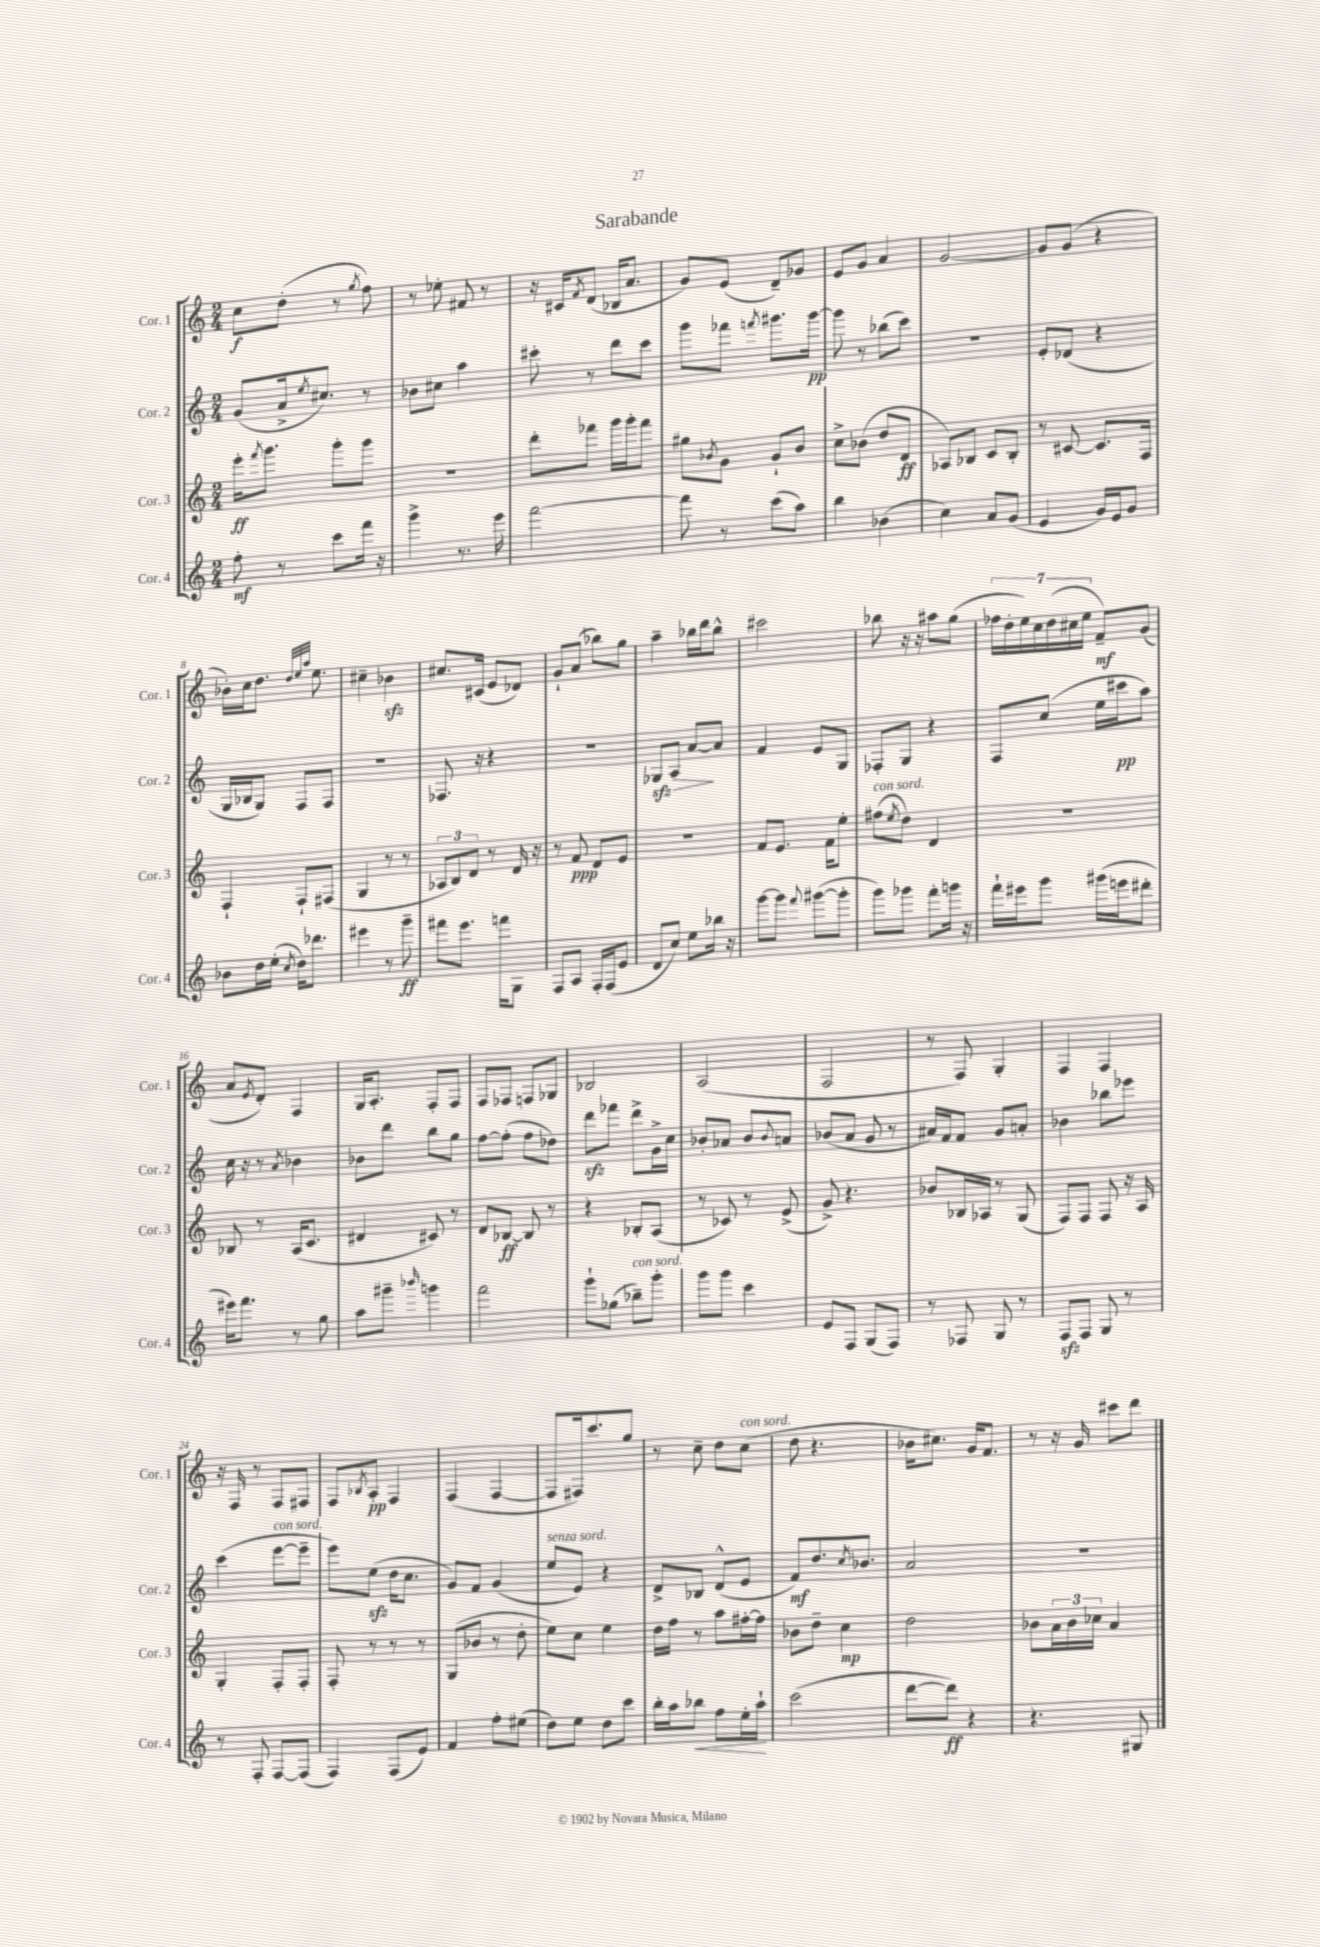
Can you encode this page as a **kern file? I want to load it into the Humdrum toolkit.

**kern	**dynam	**kern	**dynam	**kern	**dynam	**kern	**dynam
*part4	*part4	*part3	*part3	*part2	*part2	*part1	*part1
*staff4	*staff4	*staff3	*staff3	*staff2	*staff2	*staff1	*staff1
*I"Cor. 4	*	*I"Cor. 3	*	*I"Cor. 2	*	*I"Cor. 1	*
*I'Cor. 4	*	*I'Cor. 3	*	*I'Cor. 2	*	*I'Cor. 1	*
*clefG2	*	*clefG2	*	*clefG2	*	*clefG2	*
*k[]	*	*k[]	*	*k[]	*	*k[]	*
*M2/4	*	*M2/4	*	*M2/4	*	*M2/4	*
=1	=1	=1	=1	=1	=1	=1	=1
8ff'\	mf	16eee'\KL	ff	(8g/L	.	8cc\L	f
.	.	8qfff/	.	.	.	.	.
.	.	8.ggg\J	.	.	.	.	.
8r	.	.	.	16a^/k	.	(8dd'\J	.
.	.	.	.	8qee/	.	.	.
.	.	.	.	8.cc#X/J)	.	.	.
8ccc\L	.	8ggg'\L	.	.	.	8r	.
.	.	.	.	.	.	8qgg/	.
16fff\Jk	.	8ggg\J	.	8r	.	8ff\)	.
16r	.	.	.	.	.	.	.
=2	=2	=2	=2	=2	=2	=2	=2
4ggg^\	.	2r	.	8b-X\L	.	8r	.
.	.	.	.	8cc#X\J	.	8ee-X'\	.
8.r	.	.	.	4aa\	.	8f#X/	.
.	.	.	.	.	.	8r	.
16eee\	.	.	.	.	.	.	.
=3	=3	=3	=3	=3	=3	=3	=3
[2fff\	.	8ddd'\L	.	8ccc#X'\	.	16r	.
.	.	.	.	.	.	16c#X/KL	.
.	.	.	.	.	.	8qf/	.
.	.	8fff-X\J	.	8r	.	(8d/J	.
.	.	16ggg\LL	.	8ddd\L	.	16B-X/KL	.
.	.	16ggg'\J	.	.	.	8.a/J	.
.	.	8fff-\J	.	8ccc#\J	.	.	.
=4	=4	=4	=4	=4	=4	=4	=4
8fff\]	.	8gg#X\L	.	8ggg\L	.	8g/L)	.
.	.	8qb-X/	.	.	.	.	.
8r	.	8g\J	.	8fff-X\J	.	(8e/J	.
.	.	.	.	8qfffn/	.	.	.
(8ccc\L	.	8g`/L	.	8.ggg#X\L	.	8d~/L)	.
8aa\J)	.	8b-/J	.	.	.	8g-X/J	.
.	.	.	.	[16ggg#\Jk	pp	.	.
=5	=5	=5	=5	=5	=5	=5	=5
4bb\	.	8cc^\L	.	8ggg#\]	.	8e/L	.
.	.	(8b-X\J	.	8r	.	8g/J	.
(4b-X\	.	8dd/L	.	(8bb-X\L	.	4a/	.
.	.	8d/J	ff	8ccc\J)	.	.	.
=6	=6	=6	=6	=6	=6	=6	=6
4cc\)	.	8A-X/L)	.	2r	.	[2g/	.
.	.	8B-X/J	.	.	.	.	.
8a/L	.	8c/L	.	.	.	.	.
(8g/J	.	8B-'/J	.	.	.	.	.
=7	=7	=7	=7	=7	=7	=7	=7
4e/	.	8r	.	8e'/L	.	8g/L]	.
.	.	[8c#X/	.	(8d-X/J	.	(8g/J	.
16g/LL)	.	8.c#/L]	.	4r	.	4r	.
16e/J	.	.	.	.	.	.	.
8g/J	.	.	.	.	.	.	.
.	.	16F/Jk	.	.	.	.	.
!!LO:LB:g=z
=8	=8	=8	=8	=8	=8	=8	=8
8b-X\L	.	4F`/	.	16G/LL	.	16b-X'\LL)	.
.	.	.	.	16B-X/J	.	16cc\J	.
16dd\L	.	.	.	8G/J)	.	8.dd\J	.
(16ee'\JJ	.	.	.	.	.	.	.
8qcc/	.	.	.	.	.	.	.
16dd\KL)	.	8F`/L	.	8F/L	.	.	.
.	.	.	.	.	.	32qqdd/LLL	.
.	.	.	.	.	.	32qqee/	.
.	.	.	.	.	.	32qqaa/JJJ	.
8.ddd-X\J	.	.	.	.	.	8.ee\	.
.	.	(8F#X/J	.	8F/J	.	.	.
=9	=9	=9	=9	=9	=9	=9	=9
4eee#X\	.	4G/	.	2r	.	4cc#X~\	.
8r	.	8r	.	.	.	4b-Xzz\	.
8ggg~\	ff	8r	.	.	.	.	.
=10	=10	=10	=10	=10	=10	=10	=10
8fff#X\L	.	12A-X/L	.	8.F-X/	.	8.cc#X/L	.
.	.	12B/)	.	.	.	.	.
8.eee\J	.	.	.	.	.	.	.
.	.	12d/J	.	.	.	.	.
.	.	.	.	16r	.	(16c#X/Jk	.
.	.	8r	.	4r	.	8e/L	.
16fffn\KL	.	.	.	.	.	.	.
8G\J	.	16d/	.	.	.	8d-X/J)	.
.	.	16r	.	.	.	.	.
=11	=11	=11	=11	=11	=11	=11	=11
8F/L	.	8r	.	2r	.	8g`/L	.
8A/J	.	8f/	ppp	.	.	(8a/J	.
16F'/LL	.	8d/L	.	.	.	8bb-X\L)	.
(16F/J	.	.	.	.	.	.	.
8e/J	.	8e/J	.	.	.	8gg\J	.
=12	=12	=12	=12	=12	=12	=12	=12
!	!	!	!	!	!LO:HP:b	!	!
8d/L	.	2r	.	8G-Xzz/L	>	4aa~\	.
8cc/J)	.	.	.	8A/J	.	.	.
8ee\L	.	.	.	[8a/L	.	16bb-X\LL	.
.	.	.	.	.	.	16ddd\J	.
16bb-X\Jk	.	.	.	8a/J]	]	8bb-^^\J	.
16r	.	.	.	.	.	.	.
=13	=13	=13	=13	=13	=13	=13	=13
[8ggg\L	.	8f/L	.	4f/	.	2ccc#X\	.
8ggg\J]	.	8.e/J	.	.	.	.	.
8qqfff/	.	.	.	.	.	.	.
([8ggg#X\L	.	.	.	8e/L	.	.	.
.	.	16f\KL	.	.	.	.	.
8ggg#'\J]	.	8ee'\J	.	8G/J	.	.	.
=14	=14	=14	=14	=14	=14	=14	=14
!	!	!LO:TX:a:i:t=con sord.	!	!	!	!	!
8ggg\L)	.	(8ff#X\L	.	8F-X'/L	.	8bb-X\	.
.	.	8qee/	.	.	.	.	.
8ggg-X\J	.	8dd\J)	.	8G/J	.	16r	.
.	.	.	.	.	.	16r	.
8fff'\L	.	4d/	.	4r	.	8aa#X\L	.
16gggn\Jk	.	.	.	.	.	(8gg\J	.
16r	.	.	.	.	.	.	.
=15	=15	=15	=15	=15	=15	=15	=15
16fff`\LL	.	2r	.	8F/L	.	28ff-X\LL	.
.	.	.	.	.	.	28dd'\	.
16eee#X\J	.	.	.	.	.	.	.
.	.	.	.	.	.	28ee\)	.
.	.	.	.	.	.	28cc\	.
8ggg\J	.	.	.	(8cc/J	.	.	.
.	.	.	.	.	.	(28dd\	.
.	.	.	.	.	.	28cc#X\	.
.	.	.	.	.	.	28ee\JJ	.
(16ggg#X\LL	.	.	.	16ee\LL	.	8f~/L)	mf
16eeen\J	.	.	.	16ccc#X\J	pp	.	.
8ddd#X'\J	.	.	.	8aa\J)	.	(8g/J	.
!!LO:LB:g=z
=16	=16	=16	=16	=16	=16	=16	=16
16eee#X\KL)	.	8B-X/	.	16cc\	.	8a/L	.
8.fff\J	.	.	.	16r	.	.	.
.	.	.	.	.	.	8qe/	.
.	.	8r	.	8r	.	8d'/J)	.
.	.	.	.	8qa/	.	.	.
8r	.	(16A/KL	.	4b-X\	.	4F/	.
.	.	8.c/J	.	.	.	.	.
8gg\	.	.	.	.	.	.	.
=17	=17	=17	=17	=17	=17	=17	=17
8aa\L	.	4d#X/	.	8b-X\L	.	16G/KL	.
.	.	.	.	.	.	8.A'/J	.
8ggg#X~\J	.	.	.	8ddd\J	.	.	.
16qqbbb-X/	.	.	.	.	.	.	.
4gggn\	.	8c#X/)	.	8bb\L	.	8F'/L	.
.	.	8r	.	8gg\J	.	8F/J	.
=18	=18	=18	=18	=18	=18	=18	=18
2fff\	.	8d/L	.	[8ff\L	.	8F/L	.
.	.	[8B-X/J	ff	(8ff'\J]	.	8F-X/J	.
.	.	8B-/]	.	8ff\L	.	8Fn/L	.
.	.	8r	.	8dd-X\J)	.	8G-X/J	.
=19	=19	=19	=19	=19	=19	=19	=19
8ggg`\L	.	4r	.	8dddzz\L	.	2B-X/	.
(8gg-X\J	.	.	.	8fff-X\J	.	.	.
!LO:TX:a:i:t=con sord.	!	!	!	!	!	!	!
8bb-X~\L)	.	8B-X'/L	.	8ddd^\L	.	.	.
8ggg'\J	.	(8A/J	.	16g^\L	.	.	.
.	.	.	.	16cc\JJ	.	.	.
=20	=20	=20	=20	=20	=20	=20	=20
8ggg\L	.	8r	.	8b-X'/L	.	(2A/	.
8ggg\J	.	8c-X/)	.	8a-X/J	.	.	.
4ccc\	.	8r	.	8b-/L	.	.	.
.	.	.	.	8qqb-/	.	.	.
.	.	(8e^/	.	8an/J	.	.	.
=21	=21	=21	=21	=21	=21	=21	=21
8e/L	.	8g^/)	.	(8b-X/L	.	2F/	.
8F/J	.	4.r	.	8a/J	.	.	.
(8G/L	.	.	.	8g/	.	.	.
8F/J)	.	.	.	8r	.	.	.
=22	=22	=22	=22	=22	=22	=22	=22
8r	.	8b-X/L	.	16a#X/LL)	.	8r	.
.	.	.	.	16f/J	.	.	.
8F-X/	.	16B-X/L	.	8f/J	.	8F/)	.
.	.	16A-X/JJ	.	.	.	.	.
8G/	.	8r	.	8g/L	.	4G'/	.
8r	.	(8G/	.	8an'/J	.	.	.
=23	=23	=23	=23	=23	=23	=23	=23
8Fzz/L	.	8F/L)	.	4b-X\	.	4F/	.
8F/J	.	8F/J	.	.	.	.	.
8G/	.	8F/	.	8bb-X\L	.	4F/	.
8r	.	16r	.	8eee-X\J	.	.	.
.	.	16A/	.	.	.	.	.
!!LO:LB:g=z
=24	=24	=24	=24	=24	=24	=24	=24
8r	.	4G'/	.	(4ccc\	.	16r	.
.	.	.	.	.	.	16F/	.
8F'/	.	.	.	.	.	8r	.
!	!	!	!	!LO:TX:a:i:t=con sord.	!	!	!
[8F/L	.	8F'/L	.	[8eee\L	.	8F/L	.
(8F/J]	.	8F'/J	.	8eee~\J]	.	8F#X/J	.
=25	=25	=25	=25	=25	=25	=25	=25
4F/)	.	8F'/	.	8eee\L)	.	8F/L	.
.	.	.	.	.	.	8qB-X/	.
.	.	8r	.	(8eezz\J	.	8A'/J	pp
(8F/L	.	8r	.	16dd\KL	.	4F/	.
.	.	.	.	8.cc\J	.	.	.
8e/J)	.	8r	.	.	.	.	.
=26	=26	=26	=26	=26	=26	=26	=26
4f/	.	(8G/L	.	8g/L)	.	(4F/	.
.	.	8b-X/J	.	8f/J	.	.	.
8ff'\L	.	8r	.	(4g/	.	[4F/	.
(8ee#X\J	.	8dd'\	.	.	.	.	.
=27	=27	=27	=27	=27	=27	=27	=27
!	!	!	!	!LO:TX:a:i:t=senza sord.	!	!	!
8dd\L)	.	8ee\L)	.	8ee/L	.	8F/L]	.
8ee\J	.	8cc\J	.	8e/J)	.	16F#X/k)	.
.	.	.	.	.	.	8.ccc/	.
8dd\L	.	4ee\	.	4r	.	.	.
8ccc\J	.	.	.	.	.	8gg/J	.
=28	=28	=28	=28	=28	=28	=28	=28
16bb'\LL	.	16dd\LL	.	8d^/L	.	8r	.
16aa\J	.	16ff\JJ	.	.	.	.	.
!	!LO:HP:b	!	!	!	!	!	!
8bb-X\J	<	8r	.	8B-X/J	.	8cc~\	.
8ff\L	.	8aa\L	.	(8d^^/L	.	8dd\L	.
!	!	!	!	!	!	!LO:TX:a:i:t=con sord.	!
16ee'\L	.	[16ff#X'\L	.	8e/J	.	(8cc\J	.
16aa`\JJ	.	16ff#\JJ]	.	.	.	.	.
.	[	.	.	.	.	.	.
=29	=29	=29	=29	=29	=29	=29	=29
(2ccc\	.	8b-X\L	.	8f/L)	mf	8dd\	.
.	.	8dd~\J	.	8.dd/	.	4.r	.
.	.	4cc\	mp	.	.	.	.
.	.	.	.	8qcc/	.	.	.
.	.	.	.	8.b-X/J	.	.	.
=30	=30	=30	=30	=30	=30	=30	=30
[8ddd\L	.	2dd\	.	2a/	.	16b-X\KL	.
.	.	.	.	.	.	8.cc#X\J)	.
8ddd\J])	ff	.	.	.	.	.	.
4r	.	.	.	.	.	16g/KL	.
.	.	.	.	.	.	8.f/J	.
=31	=31	=31	=31	=31	=31	=31	=31
4.r	.	8b-X\L	.	2r	.	8r	.
.	.	24a\L	.	.	.	16r	.
.	.	24b-\	.	.	.	.	.
.	.	.	.	.	.	16g/	.
.	.	24cc-X\JJ	.	.	.	.	.
.	.	4a/	.	.	.	8ccc#X\L	.
8G#X/	.	.	.	.	.	8ddd\J	.
==	==	==	==	==	==	==	==
*-	*-	*-	*-	*-	*-	*-	*-
